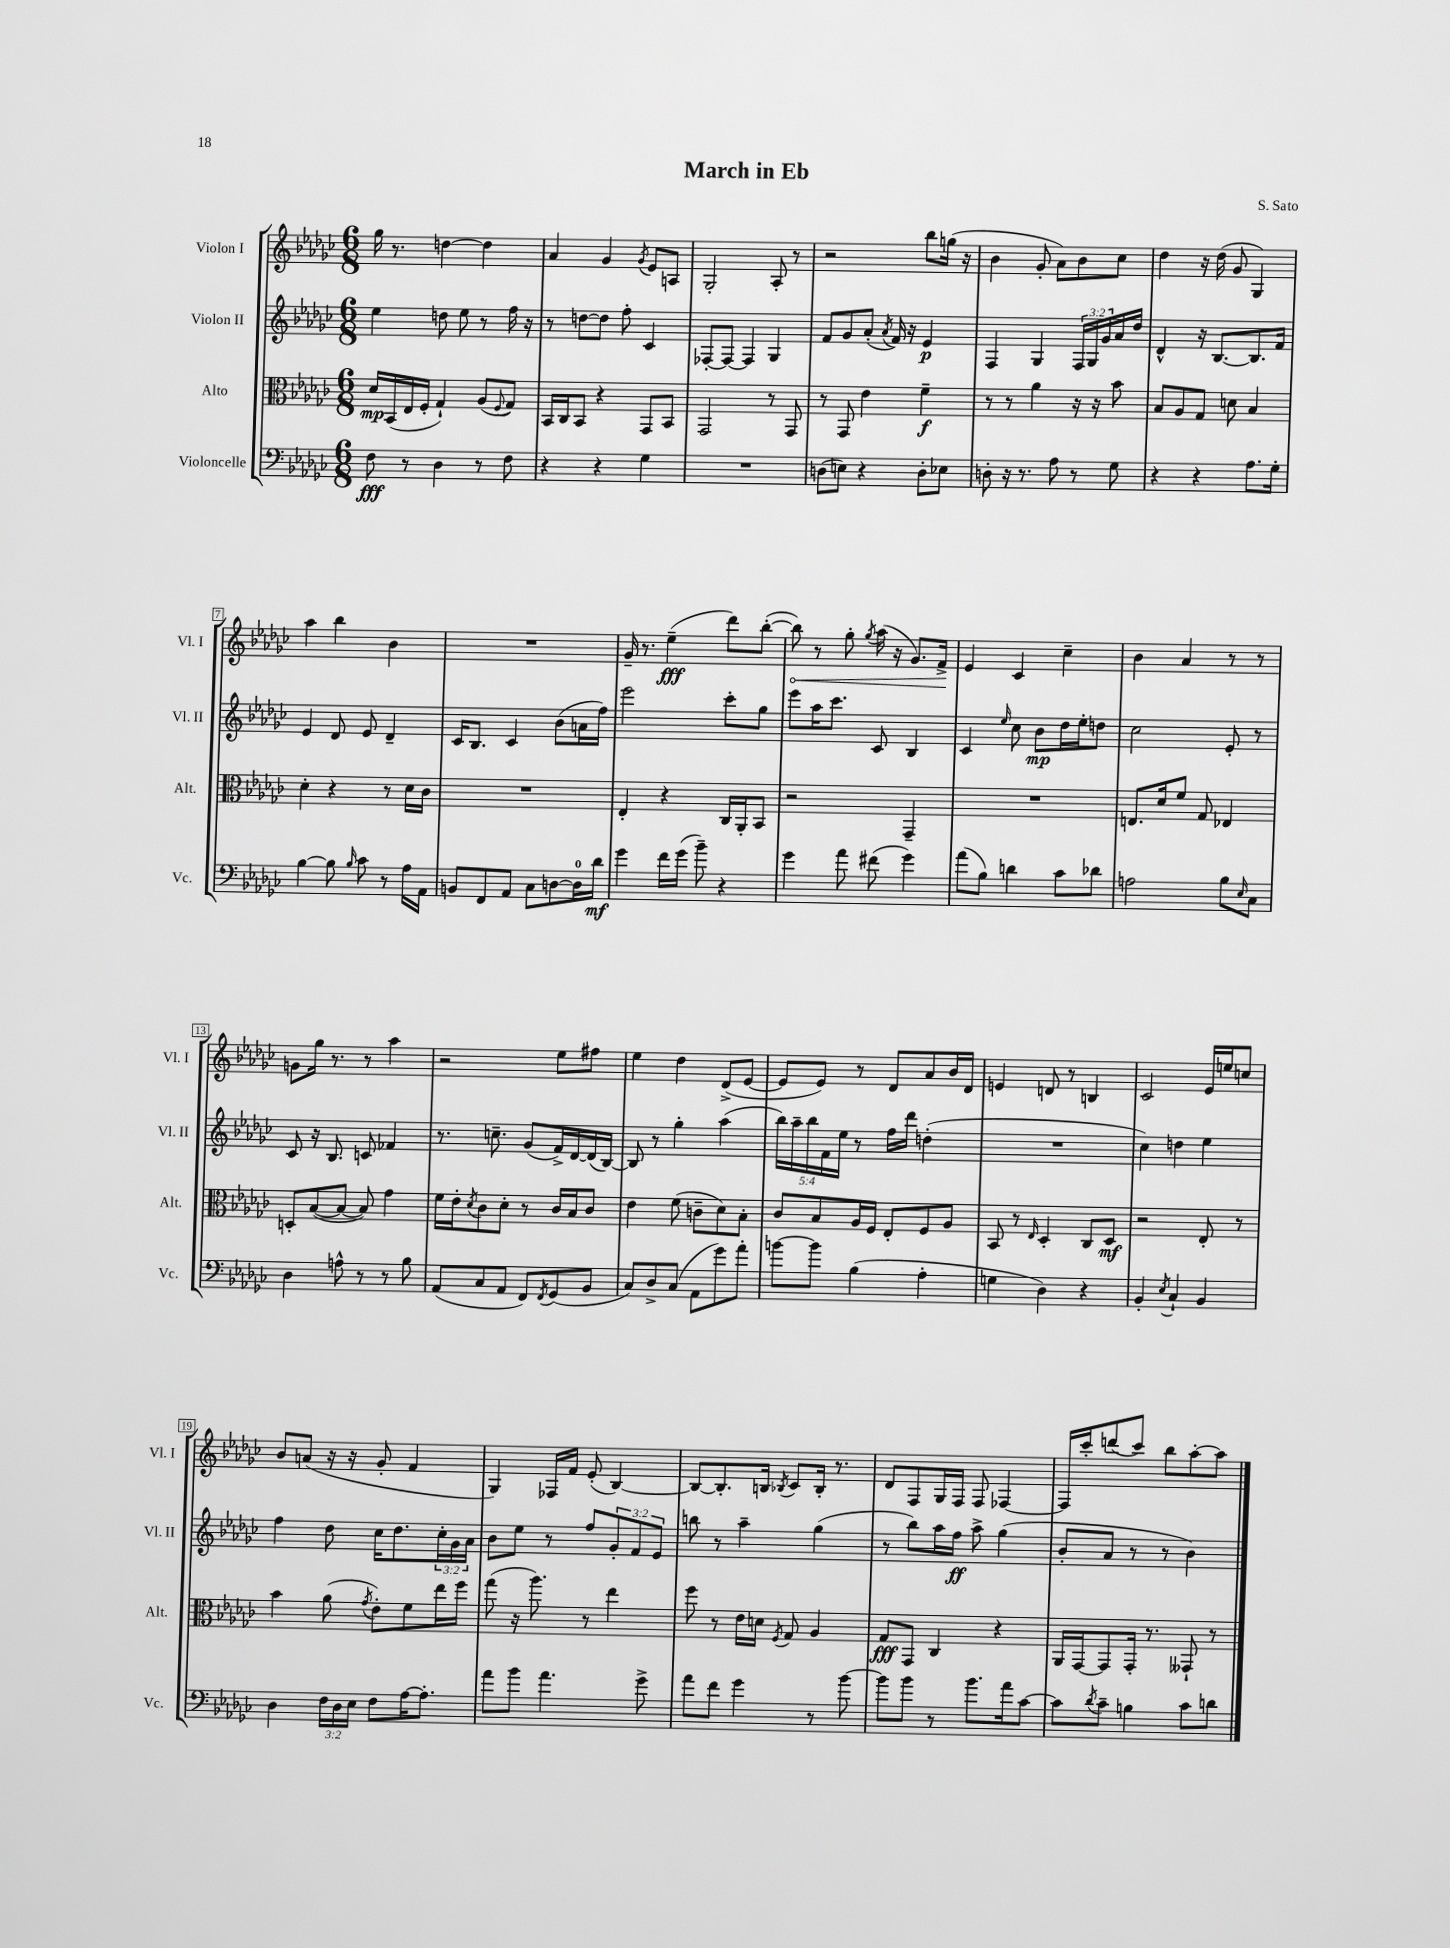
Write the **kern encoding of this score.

**kern	**kern	**kern	**kern
*staff4	*staff3	*staff2	*staff1
*clefF4	*clefC3	*clefG2	*clefG2
*k[b-e-a-d-g-c-]	*k[b-e-a-d-g-c-]	*k[b-e-a-d-g-c-]	*k[b-e-a-d-g-c-]
*M6/8	*M6/8	*M6/8	*M6/8
8F\	16d-/LL	4ee-\	16gg-\
.	(16BB-/	.	8.r
8r	16E-/	.	.
.	16F'/JJ	.	.
4D-\	4G-`/)	8dd\	[4dd\
.	.	8ee-\	.
8r	(8A-/L	8r	4dd\]
.	8qqF/	.	.
8F\	8G-/J)	16ff\	.
.	.	16r	.
=	=	=	=
4r	16BB-/LL	8r	4a-/
.	16C-/J	.	.
.	8BB-/J	[8dd\L	.
4r	4r	8dd\]J	4g-/
.	.	8ff'\	.
.	.	.	8qg-/
4G-\	8GG-/L	4c-/	8e-/L
.	8BB-/J	.	8A/J
=	=	=	=
2.r	2GG-/	[8F-'/L	2G-'/
.	.	8F-/_J	.
.	.	4F-/]	.
.	8r	4G-/	8A-'/
.	8GG-/	.	8r
=	=	=	=
(8D\L	8r	8f/L	2r
8E\J)	8GG-/	8g-/	.
4r	4e-\	(8a-'/J	.
.	.	8qa-/	.
.	.	16f/)	.
.	.	16r	.
8D'\L	4f~\	4e-/	8bb-\L
8E-\J	.	.	(16gg\Jk
.	.	.	16r
=	=	=	=
8D'\	8r	4F/	4b-\
16r	8r	.	.
8.r	.	.	.
.	4a-\	4G-/	8g-'/
8A-\	.	.	8a-\L)
8r	16r	24F/LL	8b-\
.	.	24G-/	.
.	16r	.	.
.	.	24g-/	.
8G-\	8b-\	16a-/	8cc-\J
.	.	16dd-/JJ	.
=	=	=	=
4r	8B-/L	4d-^^/	4dd-\
.	8A-/	.	.
4r	8G-/J	16r	16r
.	.	[8.B-/L	(16dd-\
.	8d\	.	8g-/
8.A-\L	4B-/	8.B-/]	4G-/)
16G-'\Jk	.	16f/Jk	.
=	=	=	=
[4B-\	4d-'\	4e-/	4aa-\
8B-\]	4r	8d-/	4bb-\
16qqB-/	.	.	.
8c-\	.	8e-/	.
8r	8r	4d-~/	4b-\
16A-\LL	16d-\LL	.	.
16AA-\JJ	16c-\JJ	.	.
=	=	=	=
8BB/L	2.r	16c-/LK	2.r
.	.	8.B-/J	.
8FF/	.	.	.
8AA-/J	.	4c-/	.
8C-\L	.	.	.
[8D\	.	(8b-\L	.
16D\]L	.	16a\L	.
16d-\JJ	.	16ff\JJ)	.
=	=	=	=
4g-\	4E-'/	2eee-\	16g-~/
.	.	.	8.r
16f\LL	4r	.	(4ee-~\
(16g-\JJ	.	.	.
8b-~\)	.	.	.
4r	16C-/LL	8ccc-'\L	8ddd-\L)
.	16AA-'/J	.	.
.	8BB-/J	8gg-\J	([8bb-'\J
=	=	=	=
4g-\	2r	8eee-\L	8bb-\])
.	.	16aa-\K	8r
.	.	8.ccc-\J	.
8a-\	.	.	8gg-'\
.	.	.	8qgg-/
(8f#\	.	8c-/	(16aa-\
.	.	.	16r
4g-\)	4GG-~/	4B-/	8.g-/L)
.	.	.	16f^/Jk
=	=	=	=
(8a-\L	2.r	4c-/	4e-/
8B-\J)	.	.	.
.	.	16qqee-/	.
4d\	.	8cc-\	4c-/
.	.	8b-\L	.
8c-\L	.	16dd-\L	4cc-~\
.	.	16ee-'\J	.
8d-\J	.	8dd\J	.
=	=	=	=
2A\	8.E/L	2cc-\	4b-\
.	16d-/k	.	.
.	8f/J	.	4a-/
.	8G-/	.	.
8B-\L	4E-/	8e-'/	8r
16qqE-/	.	.	.
8C-\J	.	8r	8r
=	=	=	=
4D-\	8D'/L	8c-/	8g\L
.	([8B-/	16r	16gg-\Jk
.	.	8.B-/	8.r
8A^^\	8B-/_J	.	.
8r	8B-/])	8c/	8r
8r	4g-\	4f-/	4aa-\
8B-\	.	.	.
=	=	=	=
(8AA-/L	16f\LL	8.r	2r
.	16e-'\J	.	.
.	8qd-/	.	.
8C-/	8c-\	.	.
.	.	8.cc~\	.
8AA-/J	8d-'\J	.	.
8FF/L)	8r	(8g-/L	.
8qFF/	.	.	.
(8GG-/	16c-/LL	16f^/L)	8ee-\L
.	16B-/J	[16d-/	.
8BB-/J	8c-/J	(16d-/]	8ff#\J
.	.	[16B-/JJ)	.
=	=	=	=
8C-/L)	4e-\	8B-/]	4ee-\
8D-^/	.	8r	.
(8C-/J	(8f\	4gg-'\	4dd-\
8AA-\L	8c~\L	.	.
8g-\)	8d-\)	(4aa-\	(8d-^/L
8a-'\J	8B-'\J	.	[8e-/J
=	=	=	=
[8b\L	8c-/L	20bb-\LL)	8e-/]L
.	.	20aa-~\	.
.	.	20bb-\	.
8b\]J	8B-/	.	8e-/J)
.	.	20f\	.
.	.	20ee-\JJ	.
(4B-\	16A-/L	8r	8r
.	16F/JJ	.	.
.	8E-'/L	16ff\LL	8d-/L
.	.	16ddd-\JJ	.
4A-'\	8F/	(4dd'\	8a-/
.	8A-/J	.	16b-/L
.	.	.	16d-/JJ
=	=	=	=
4G\	8BB-/	2.r	4e/
.	8r	.	.
.	16qqE-/	.	.
4D-\)	4D-'/	.	8d/
.	.	.	8r
4r	8C-/L	.	4B/
.	8D-/J	.	.
=	=	=	=
4BB-'/	2r	4cc-\)	2c-/
8qE-/	.	.	.
4C-`/	.	4dd\	.
4BB-/	8E-'/	4ee-\	16e-/LL
.	.	.	16ee/J
.	8r	.	8cc/J
=	=	=	=
4D-\	4b-\	4ff\	8b-/L
.	.	.	(8a/J
24F\LL	(8a-\	8dd-\	16r
24D-\	.	.	.
.	.	.	16r
24E-\JJ	.	.	.
.	8qg-/	.	.
8F\L	8e-'\L)	16cc-\LK	8g-'/
.	.	8.dd-\	.
[16A-\K	8f\	.	4f/
8.A-'\]J	.	.	.
.	16ee-\L	24cc-'\L	.
.	.	24g-\	.
.	16ff\JJ	.	.
.	.	24a-\JJ	.
=	=	=	=
8a-\L	(8gg-\	8b-\L	4G-/)
8b-\J	16r	8ee-\J	.
.	8.aa-\)	.	.
4.a-\	.	8r	16F-/LL
.	.	.	16f/JJ
.	8r	8ff/L	(8e-'/
.	4ee-\	12g-'/	[4B-/)
.	.	12f/	.
8g-^\	.	.	.
.	.	12e-/J	.
=	=	=	=
8a-\L	8ff\	8bb\	8B-/_L
8f\J	8r	8r	8.B-'/]
4g-\	16e-\LL	4aa-~\	.
.	16d\JJ	.	16B/Jk
.	8qF/	.	8qB-/
.	8G-/	.	8c-/L
8r	4A-/	(4gg-\	16B-'/Jk
.	.	.	8.r
[8b-\	.	.	.
=	=	=	=
8b-\]L	8G-/L	8r	8d-/L
8b-\J	8GG-/J	8bb-\L)	8F/
8r	4C-/	16aa-\L	16G-/L
.	.	16ff\JJ	16F/JJ
8.b-\L	.	8aa-^\	8F/
.	4r	(4gg-\	[4F-/
16a-\k	.	.	.
[8c-\J	.	.	.
=	=	=	=
8c-\]L	16AA-/LL	8b-'/L	16F-/]LL
.	[16GG-/J	.	16ccc-'/J
8qd-/	.	.	.
8c-~\J	8GG-/]	8a-/J	(8ddd/
4B\	16GG-'/Jk	8r	8ccc-/J)
.	8.r	.	.
.	.	8r	8bb-\L
8c-\L	8GG--`/	4b-\)	[8aa-'\
8d\J	8r	.	8aa-\]J
==	==	==	==
*-	*-	*-	*-
